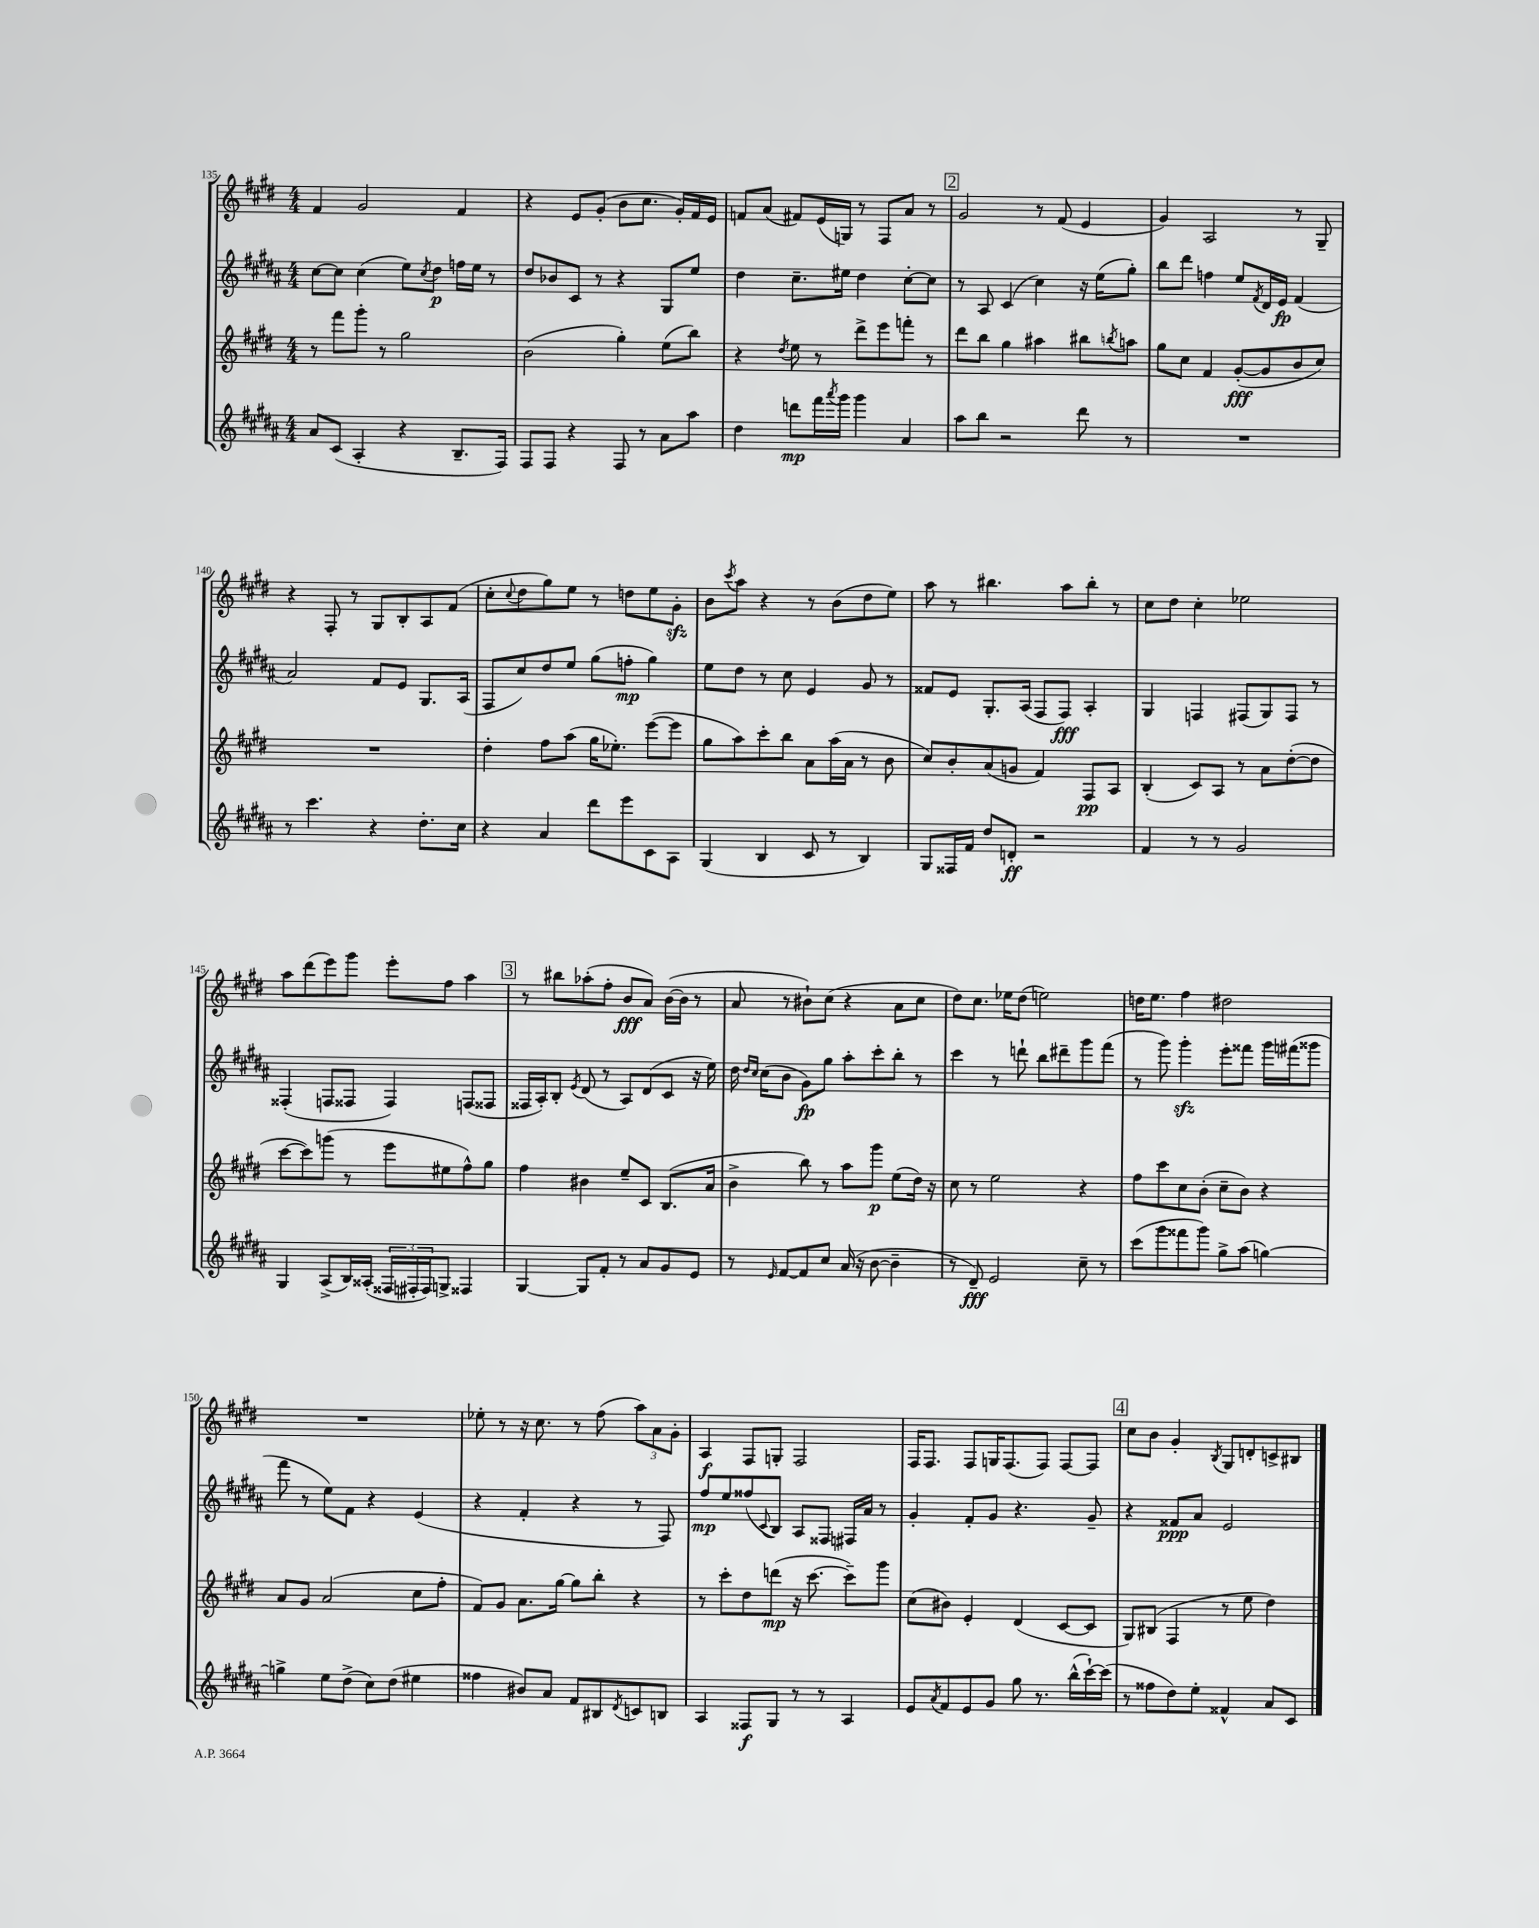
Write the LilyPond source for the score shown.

<<
\new StaffGroup <<
\new Staff = "s0" {
    \clef treble \key e \major \numericTimeSignature \time 4/4
    fis'4 gis'2 fis'4 |
    r4 e'8 gis'8-.( b'8 cis''8. gis'16-.) fis'16 e'16 |
    f'8 a'8( fis'8) e'16( g16) r8 fis8 a'8 r8 |
    \mark \markup { \box "2" } gis'2 r8 fis'8( e'4 |
    gis'4) a2 r8 gis8-- |
    r4 fis8-. r8 gis8 b8-. a8 fis'8( |
    cis''8-. \appoggiatura { cis''8 } dis''8 gis''8) e''8 r8 d''8 e''8 gis'8-.\sfz |
    b'8 \acciaccatura { cis'''8 } a''8 r4 r8 b'8( dis''8 e''8) |
    a''8 r8 bis''4. a''8 bis''8-. r8 |
    cis''8 dis''8 cis''4-. ees''2 |
    a''8 dis'''8( e'''8) gis'''8 e'''8-. fis''8 a''4 |
    \mark \markup { \box "3" } r8 bis''8 aes''8-.( fis''8-. b'8\fff a'8) b'16~( b'16 r8 |
    a'8 r8 bis'8-!) cis''8( r4 a'8 cis''8 |
    dis''8) cis''8. ees''16 dis''8( e''2) |
    d''16 e''8. fis''4 dis''2 |
    R1 |
    ees''8-. r8 r16 cis''8. r8 fis''8( \tuplet 3/2 { a''8) a'8 gis'8-. } |
    a4\f fis8 g8-. fis2 |
    fis16 fis8. fis8 g16 fis8.( fis8) fis8~ fis8 |
    \mark \markup { \box "4" } cis''8 b'8 gis'4-. \acciaccatura { b8 } gis8 d'8-. c'8-> bis8 \bar "|." |
}
\new Staff = "s1" {
    \clef treble \key b \major \numericTimeSignature \time 4/4
    cis''8~ cis''8 cis''4( e''8) \acciaccatura { cis''8 } dis''8\p f''16 e''16 r8 |
    dis''8 bes'8 cis'8 r8 r4 gis8 e''8 |
    dis''4 cis''8.-- eis''16 dis''4 cis''8~-. cis''8 |
    \mark \markup { \box "2" } r8 ais8 cis'4( cis''4) r16 e''16( gis''8-.) |
    b''8 dis'''8 f''4 e''8 \acciaccatura { fis'8 } dis'16 e'16\fp fis'4( |
    ais'2) fis'8 e'8 gis8. ais16( |
    fis8 cis''8) dis''8 e''8 gis''8( f''8-.\mp gis''4) |
    e''8 dis''8 r8 cis''8 e'4 gis'8 r8 |
    fisis'8 e'8 gis8.-. ais16( fis8 fis8\fff) ais4-. |
    gis4 f4 fis8( gis8) fis8 r8 |
    fisis4-.( f8 fisis8 fisis4) f8( fisis8 |
    \mark \markup { \box "3" } fisis16 ais16-.) b8-. \acciaccatura { e'8 } dis'8( r8 ais8) dis'8( cis'8 r16 e''16) |
    dis''16 \grace { dis''16 cis''16 } cis''16( b'8 gis'8\fp) gis''8 ais''8-. cis'''8-. b''8-. r8 |
    cis'''4 r8 d'''8-! b''8 dis'''8-- gis'''8 fis'''8( |
    r8 gis'''8) gis'''4-.\sfz e'''8-. fisis'''8 gis'''16 fis'''16( gisis'''8 |
    fis'''8 r8 e''8) fis'8 r4 e'4( |
    r4 fis'4-. r4 r8 fis8) |
    fis''8\mp e''8 fisis''8( \appoggiatura { cis'8 } b8) ais8 fisis8 fis16 ais'16 r8 |
    gis'4-. fis'8-. gis'8 r4. gis'8-- |
    \mark \markup { \box "4" } r4 fisis'8\ppp ais'8 e'2 \bar "|." |
}
\new Staff = "s2" {
    \clef treble \key e \major \numericTimeSignature \time 4/4
    r8 fis'''8 gis'''8-. r8 gis''2 |
    b'2( gis''4-.) e''8( b''8) |
    r4 \acciaccatura { dis''8 } e''8 r8 dis'''8-> e'''8 f'''8-. r8 |
    \mark \markup { \box "2" } dis'''8 b''8 gis''4 ais''4 bis''8 \acciaccatura { b''8 } a''8 |
    gis''8 cis''8 fis'4 gis'8~-.\fff( gis'8 b'8 cis''8) |
    R1 |
    dis''4-. fis''8 a''8( gis''16 ees''8.-.) e'''8~( e'''8 |
    gis''8 a''8) cis'''8-. b''8 a'8 a''16( a'16 r8 b'8 |
    cis''8) b'8-. a'8( g'8 fis'4) fis8\pp a8 |
    b4-.( cis'8) a8 r8 a'8 dis''8~-.( dis''8 |
    cis'''8~ cis'''8) g'''8( r8 e'''8 eis''8 fis''8-^) gis''8 |
    \mark \markup { \box "3" } fis''4 bis'4 e''8-- cis'8 b8.( a'16 |
    b'4-> b''8) r8 a''8 gis'''8\p e''8( dis''16) r16 |
    cis''8 r8 e''2 r4 |
    fis''8 cis'''8 cis''8 b'8-.( cis''8-- b'8) r4 |
    a'8 gis'8 a'2( cis''8 fis''8-. |
    fis'8) gis'8 a'8. gis''16~ gis''8 b''8-. r4 |
    r8 cis'''8-. dis''8 d'''8\mp( r16 cis'''8.~ cis'''8--) gis'''8 |
    cis''8( bis'8) e'4-. dis'4( cis'8~ cis'8 |
    \mark \markup { \box "4" } gis8) bis8( fis4 r8 e''8 dis''4) \bar "|." |
}
\new Staff = "s3" {
    \clef treble \key b \major \numericTimeSignature \time 4/4
    ais'8 cis'8( ais4-. r4 b8.-- fis16) |
    fis8 fis8 r4 fis8 r8 ais'8 ais''8 |
    dis''4 d'''8\mp fis'''16 \acciaccatura { ais'''8 } gis'''16 gis'''4 ais'4 |
    \mark \markup { \box "2" } ais''8 b''8 r2 dis'''8 r8 |
    R1 |
    r8 cis'''4. r4 dis''8.-. cis''16 |
    r4 ais'4 dis'''8 e'''8 cis'8 ais8 |
    gis4( b4 cis'8 r8 b4) |
    gis8 fisis16 fis'16 dis''8 d'8-.\ff r2 |
    fis'4 r8 r8 gis'2 |
    gis4 ais8->( b16) aisis16-.( \tuplet 3/2 { fisis16 fis16-. fis16) } g8-> fisis4 |
    \mark \markup { \box "3" } gis4~ gis8 fis'8-. r8 ais'8 gis'8 e'8 |
    r8 \grace { e'16 } fis'8~ fis'8 cis''8 ais'16( r16 b'8~ b'4-- |
    r8 dis'8--\fff) e'2 cis''8-- r8 |
    cis'''8( gis'''8 fisis'''8 gis'''8) gis''8-> ais''8( g''4~) |
    g''4-> e''8 dis''8->( cis''8) dis''8( eis''4 |
    fisis''4 bis'8) ais'8 fis'8 bis8 \acciaccatura { dis'8 } c'8 b8 |
    ais4 fisis8\f gis8 r8 r8 ais4 |
    e'8 \acciaccatura { ais'8 } fis'8 e'8 gis'8 gis''8 r8. b''16-^( cis'''16~-!) cis'''16( |
    \mark \markup { \box "4" } r8 fisis''8 dis''8) e''8-. fisis'4-^ ais'8 cis'8 \bar "|." |
}
>>
>>
\layout { \context { \Score currentBarNumber = #135 } }
